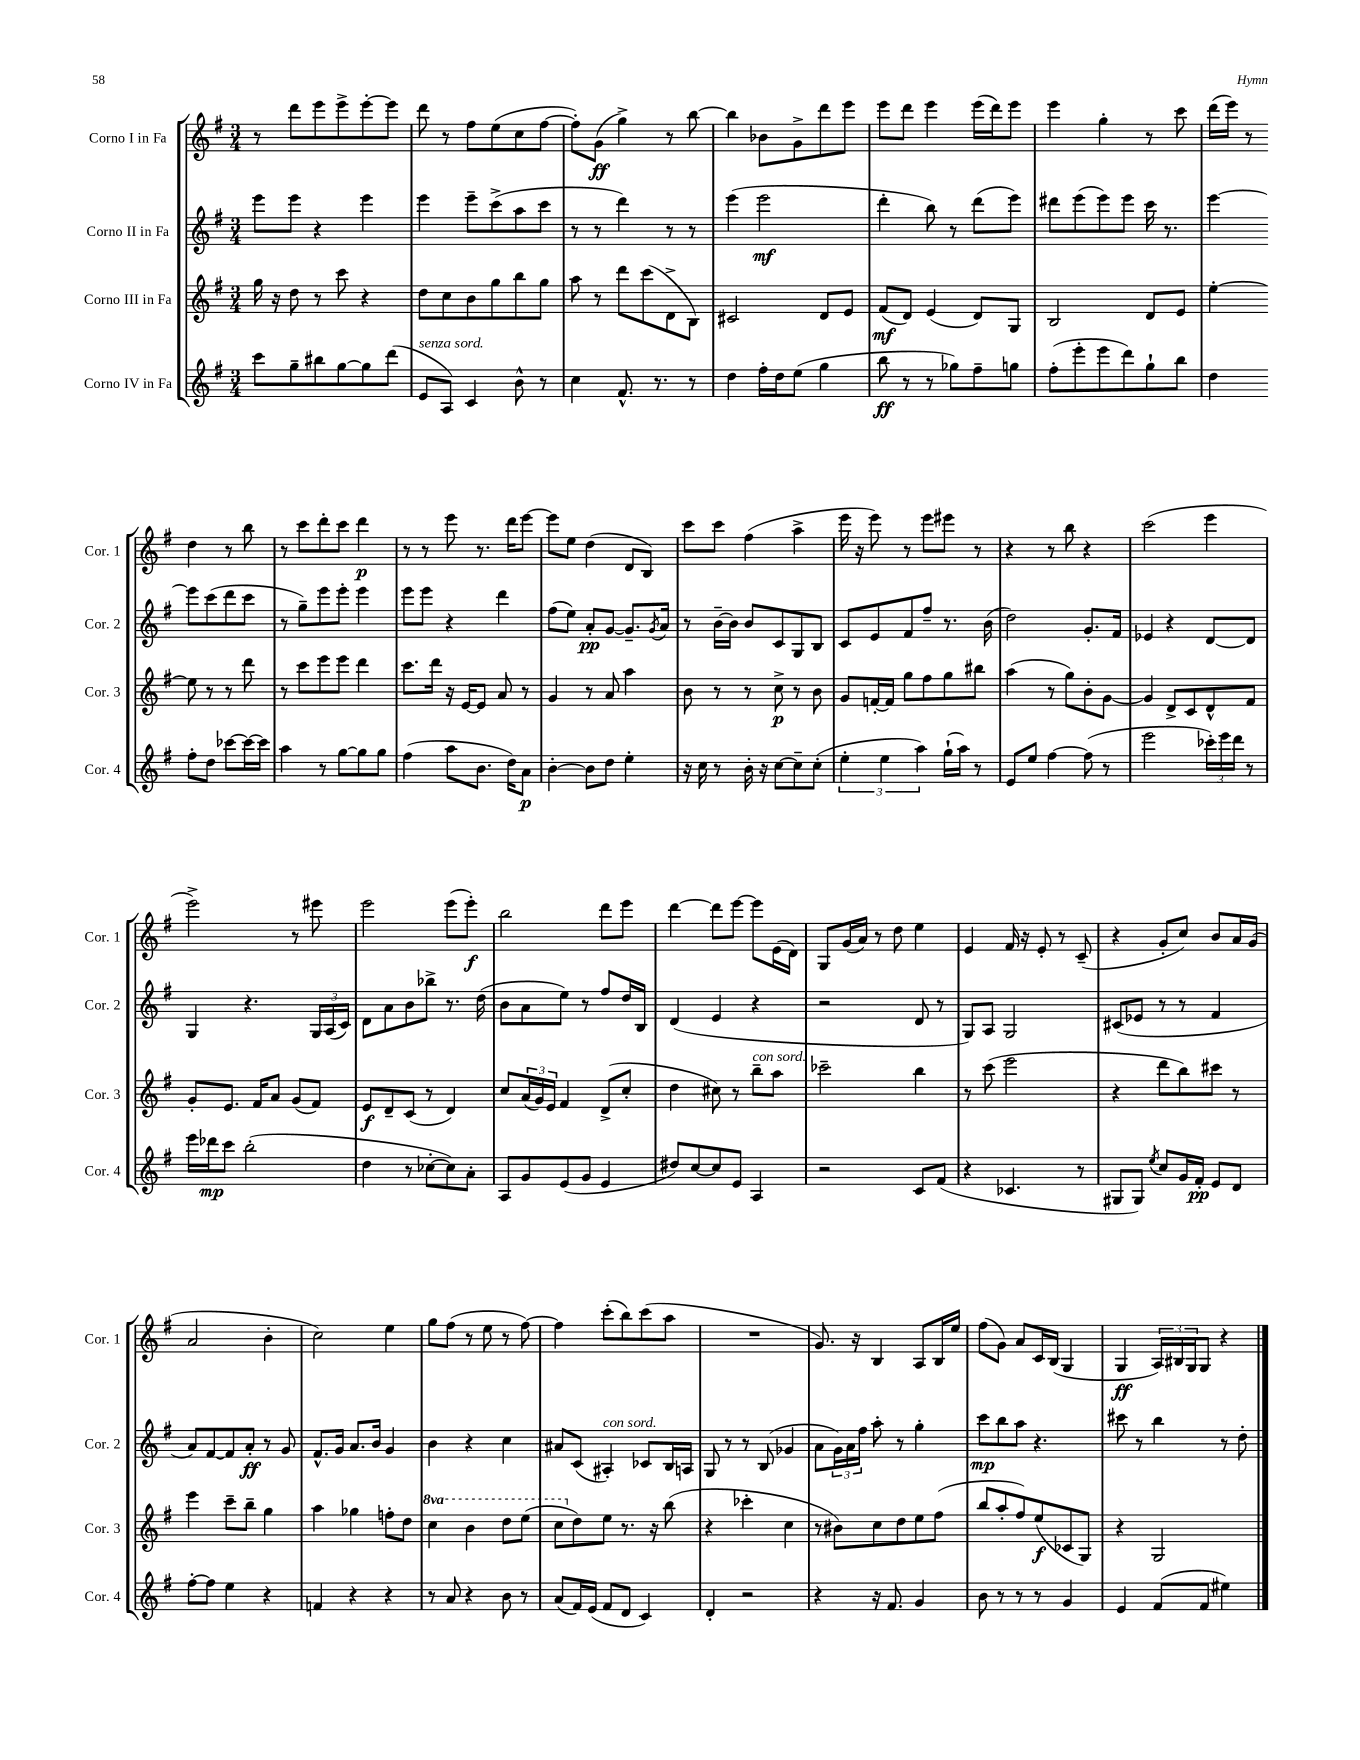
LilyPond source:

<<
\new StaffGroup <<
\new Staff = "s0" \with { instrumentName = "Corno I in Fa" shortInstrumentName = "Cor. 1" } {
    \clef treble \key g \major \numericTimeSignature \time 3/4
    r8 d'''8 e'''8 e'''8-> e'''8~-. e'''8 |
    d'''8 r8 fis''8 e''8( c''8 fis''8~ |
    fis''8-.) g'8\ff( g''4->) r8 b''8~ |
    b''4 bes'8 g'8-> d'''8 e'''8 |
    e'''8 d'''8 e'''4 e'''16( d'''16) e'''8 |
    e'''4 g''4-. r8 c'''8 |
    d'''16( e'''16) r8 d''4 r8 b''8 |
    r8 c'''8 d'''8-. c'''8 d'''4\p |
    r8 r8 e'''8 r8. d'''16 e'''8~ |
    e'''8 e''8 d''4( d'8 b8) |
    c'''8 c'''8 fis''4( a''4-> |
    e'''16 r16 e'''8) r8 e'''8 eis'''8 r8 |
    r4 r8 b''8 r4 |
    c'''2( e'''4 |
    e'''2->) r8 eis'''8 |
    e'''2 e'''8( e'''8-.\f) |
    b''2 d'''8 e'''8 |
    d'''4~ d'''8 e'''8~ e'''8 e'16( d'16) |
    g8 g'16( a'16) r8 d''8 e''4 |
    e'4 fis'16 r16 e'8-. r8 c'8--( |
    r4 g'8-. c''8) b'8 a'16 g'16( |
    a'2 b'4-. |
    c''2) e''4 |
    g''8 fis''8( r8 e''8 r8 fis''8~) |
    fis''4 c'''8-.( b''8) c'''8( a''8 |
    R2. |
    g'8.) r16 b4 a8 b16 e''16 |
    fis''8( g'8) a'8 c'16 b16( g4 |
    g4\ff \tuplet 3/2 { a16) bis16 g16 } g8 r4 \bar "|." |
}
\new Staff = "s1" \with { instrumentName = "Corno II in Fa" shortInstrumentName = "Cor. 2" } {
    \clef treble \key g \major \numericTimeSignature \time 3/4
    e'''8 e'''8 r4 e'''4 |
    e'''4 e'''8-- c'''8->( a''8 c'''8 |
    r8 r8 d'''4) r8 r8 |
    e'''4( e'''2\mf |
    d'''4-. b''8) r8 d'''8( e'''8) |
    dis'''8 e'''8( e'''8) e'''8 c'''16 r8. |
    e'''4~ e'''8 c'''8( d'''8 c'''8 |
    r8 g''8--) e'''8 e'''8-. e'''4 |
    e'''8 e'''8 r4 d'''4 |
    fis''8( e''8) a'8-.\pp g'8~ g'8.-- \acciaccatura { g'8 } a'16 |
    r8 b'16~-- b'16 b'8 c'8 g8 b8 |
    c'8 e'8 fis'8 fis''8-- r8. b'16( |
    d''2) g'8.-. fis'16 |
    ees'4 r4 d'8~ d'8 |
    g4 r4. \tuplet 3/2 { g16 a16( c'16) } |
    d'8 a'8 b'8 bes''8-> r8. d''16( |
    b'8 a'8 e''8) r8 fis''8 d''16 b16 |
    d'4( e'4 r4 |
    r2 d'8 r8 |
    g8) a8 g2 |
    cis'8( ees'8 r8 r8 fis'4 |
    a'8) fis'8~ fis'8 a'8-.\ff r8 g'8 |
    fis'8.-^ g'16 a'8. b'16 g'4 |
    b'4 r4 c''4 |
    ais'8 c'8( ais4-.^\markup { \italic "con sord." }) ces'8 b16 a16 |
    g8 r8 r8 b8( ges'4 |
    a'8 \tuplet 3/2 { g'16) a'16 fis''16 } a''8-. r8 g''4-. |
    c'''8\mp b''8 a''8 r4. |
    cis'''8 r8 b''4 r8 d''8-. \bar "|." |
}
\new Staff = "s2" \with { instrumentName = "Corno III in Fa" shortInstrumentName = "Cor. 3" } {
    \clef treble \key g \major \numericTimeSignature \time 3/4 \set Staff.ottavationMarkups = #ottavation-simple-ordinals
    g''16 r16 d''8 r8 c'''8 r4 |
    d''8 c''8 b'8 g''8 b''8 g''8 |
    a''8 r8 d'''8 c'''8( d'8-> b8) |
    cis'2 d'8 e'8 |
    fis'8\mf( d'8) e'4( d'8) g8 |
    b2 d'8 e'8 |
    e''4~-. e''8 r8 r8 d'''8 |
    r8 c'''8 e'''8 e'''8 d'''4 |
    c'''8. d'''16 r16 e'16~ e'8 a'8 r8 |
    g'4 r8 a'8 a''4 |
    b'8 r8 r8 c''8->\p r8 b'8 |
    g'8 f'16~-. f'16 g''8 fis''8 g''8 bis''8 |
    a''4( r8 g''8) b'8-. g'8~ |
    g'4 d'8-> c'8 d'8-^ fis'8 |
    g'8-. e'8. fis'16 a'8 g'8( fis'8) |
    e'8\f d'8-- c'8( r8 d'4) |
    c''8 \tuplet 3/2 { a'16( g'16) e'16 } fis'4 d'8->( c''8-. |
    d''4 cis''8) r8 b''8--^\markup { \italic "con sord." } a''8 |
    ces'''2-- b''4 |
    r8 c'''8( e'''2 |
    r4 d'''8 b''8) cis'''8 r8 |
    e'''4 c'''8-- b''8-- g''4 |
    a''4 ges''4 f''8-. d''8 |
    \ottava #1 c'''4 b''4 d'''8 e'''8( |
    c'''8 \ottava #0 d''8) e''8 r8. r16 b''8( |
    r4 ces'''4-. c''4 |
    r8 bis'8) c''8 d''8 e''8 fis''8( |
    b''8 a''8-. fis''8) e''8\f( ces'8 g8) |
    r4 g2 \bar "|." |
}
\new Staff = "s3" \with { instrumentName = "Corno IV in Fa" shortInstrumentName = "Cor. 4" } {
    \clef treble \key g \major \numericTimeSignature \time 3/4
    c'''8 g''8-- bis''8 g''8~ g''8 d'''8( |
    e'8^\markup { \italic "senza sord." } a8) c'4 b'8-^ r8 |
    c''4 fis'8.-^ r8. r8 |
    d''4 fis''16-. d''16 e''8( g''4 |
    b''8\ff r8 r8 ges''8) fis''8-- g''8 |
    fis''8-.( e'''8-. e'''8 d'''8) g''8-! b''8 |
    d''4 fis''8-. d''8 ces'''8~ ces'''16~ ces'''16 |
    a''4 r8 g''8~ g''8 g''8 |
    fis''4( a''8 b'8. d''16) a'8\p |
    b'4~-. b'8 d''8 e''4-. |
    r16 c''16 r8 b'16-. r16 c''8~ c''8-- c''8-.( |
    \tuplet 3/2 { e''4-. e''4 a''4) } g''16-!( a''16) r8 |
    e'8 e''8 fis''4~ fis''8( r8 |
    e'''2 \tuplet 3/2 { ces'''16-.) e'''16 d'''16 } r8 |
    e'''16 des'''16\mp c'''8 b''2-.( |
    d''4 r8 ces''8~-. ces''8) a'8-. |
    a8 g'8 e'8( g'8 e'4 |
    dis''8) c''8~ c''8 e'8 a4 |
    r2 c'8 fis'8( |
    r4 ces'4. r8 |
    gis8 gis8) \acciaccatura { e''8 } c''8 g'16 fis'16-.\pp e'8 d'8 |
    fis''8~-. fis''8 e''4 r4 |
    f'4 r4 r4 |
    r8 a'8 r4 b'8 r8 |
    a'8( fis'16) e'16( fis'8 d'8 c'4) |
    d'4-. r2 |
    r4 r16 fis'8. g'4 |
    b'8 r8 r8 r8 g'4 |
    e'4 fis'8( fis'8 eis''4) \bar "|." |
}
>>
>>
\layout { \context { \Score \remove "Bar_number_engraver" } }
